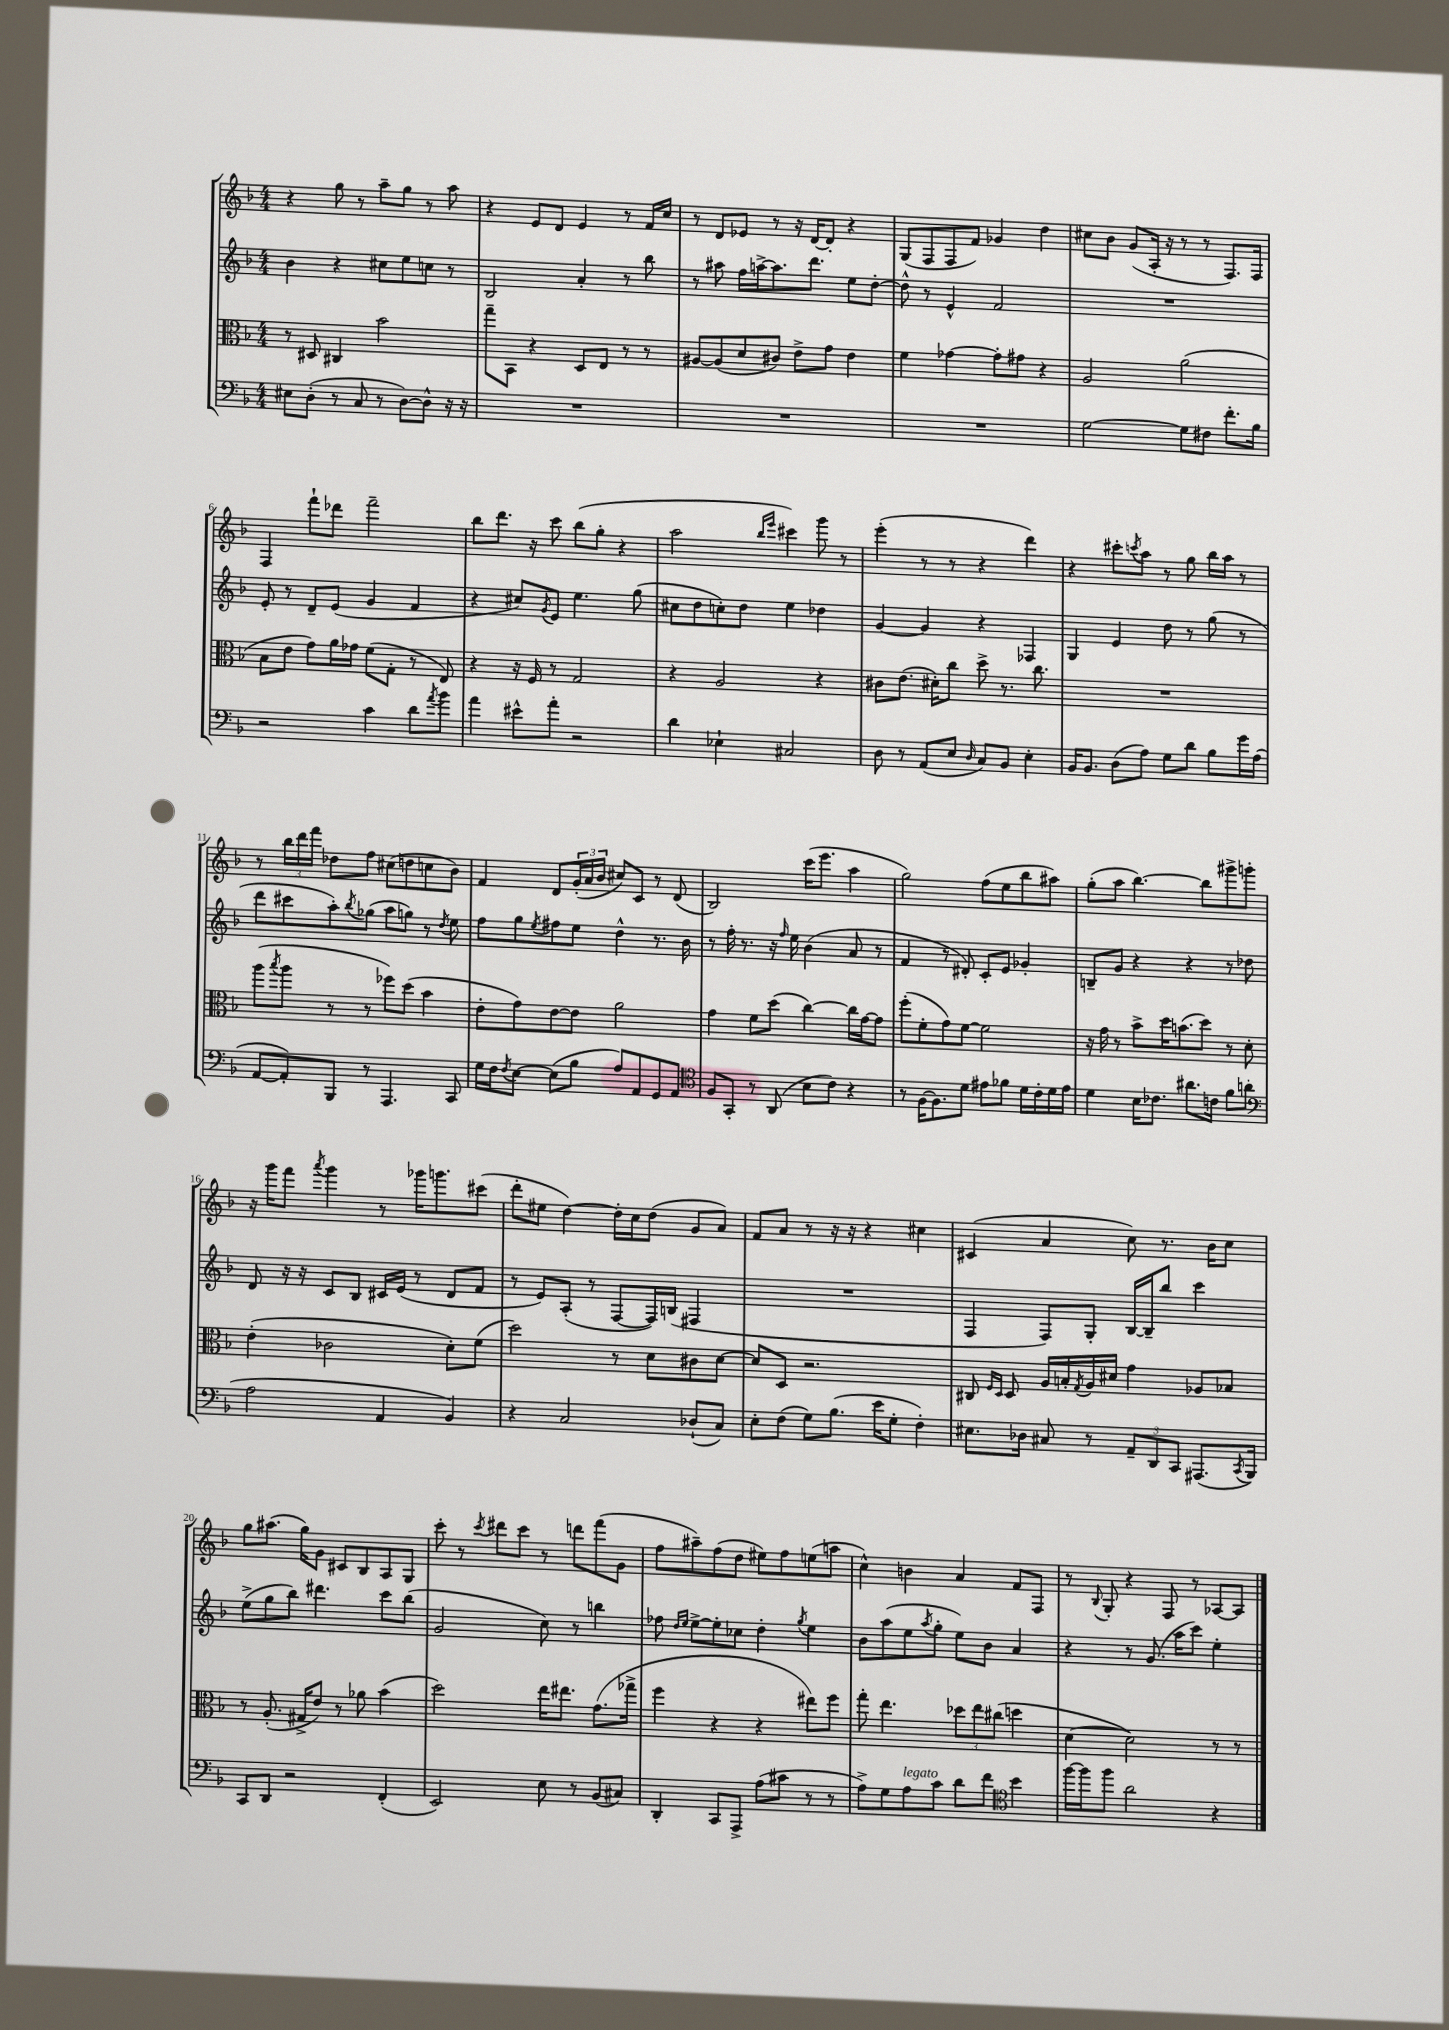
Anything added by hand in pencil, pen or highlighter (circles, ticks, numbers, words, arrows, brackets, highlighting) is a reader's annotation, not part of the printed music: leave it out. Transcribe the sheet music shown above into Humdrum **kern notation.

**kern	**kern	**kern	**kern
*part4	*part3	*part2	*part1
*staff4	*staff3	*staff2	*staff1
*clefF4	*clefC3	*clefG2	*clefG2
*k[b-]	*k[b-]	*k[b-]	*k[b-]
*M4/4	*M4/4	*M4/4	*M4/4
=1	=1	=1	=1
8E#X\L	8r	4b-\	4r
(8D'\J	8D#X/	.	.
8r	4C#X/	4r	8gg\
8C/	.	.	8r
8r	2b-\	8cc#X\L	8aa~\L
[8D\L)	.	8ee\	8gg\J
8D^^\J]	.	8ccn\J	8r
16r	.	8r	8aa\
16r	.	.	.
=2	=2	=2	=2
1r	8gg~\L	2B-/	4r
.	8BB-\J	.	.
.	4r	.	8e/L
.	.	.	8d/J
.	8D/L	4a'/	4e/
.	8E/J	.	.
.	8r	8r	8r
.	8r	8bb-\	16f/LL
.	.	.	16cc/JJ
=3	=3	=3	=3
1r	[8A#X/L	8r	8r
.	(8A#/]	8aa#X\	8d/L
.	8d/	16ff\LL	8e-X/J
.	.	[16aan^\J	.
.	8c#X/J)	8.aa\]	8r
.	8e^\L	.	16r
.	.	8.ddd\J	[16d/KL
.	8g\J	.	8d'/J]
.	4e\	8ee\L	4r
.	.	[8dd'\J	.
=4	=4	=4	=4
1r	4f\	8dd^^\]	(8G/L
.	.	8r	8F/
.	[4g-X\	4e^^/	8F/
.	.	.	8f/J)
.	8g-'\L]	2f/	4g-X/
.	8g#X\J	.	.
.	4r	.	4dd\
=5	=5	=5	=5
[2G\	2A/	1r	8cc#X\L
.	.	.	8b-\J
.	.	.	(8g/L
.	.	.	16A'/Jk
.	.	.	16r
8G\L]	(2a\	.	8r
8F#X\J	.	.	8r
8.f'\L	.	.	8.F/L)
16B-\Jk	.	.	16F/Jk
!!LO:LB:g=z
=6	=6	=6	=6
2r	8B-\L	8e'/	4F/
.	8e\J	8r	.
.	8g\L)	8d~/L	8fff`\L
.	16a\L	(8e/J	8ddd-X\J
.	16g-X\JJ	.	.
4c\	(8f\L	4g/	2fff~\
.	8G'\J	.	.
8d\L	8r	4f/	.
8qa/	.	.	.
8b-\J	8E/)	.	.
=7	=7	=7	=7
4a\	4r	4r	8bb-\L
.	.	.	8.ddd\J
8e#X^^\L	16r	8cc#X/L)	.
.	16F/	.	16r
.	.	8qg/	.
8a'\J	8r	8e/J	8ccc\
2r	2G/	4.ee\	(8bb-\L
.	.	.	8gg'\J
.	.	.	4r
.	.	(8gg\	.
=8	=8	=8	=8
4d\	4r	8cc#X\L	2aa\
.	.	8dd\	.
4E-X`\	2A/	8ccn'\)	.
.	.	8dd\J	.
.	.	.	16qqbb-/LL
.	.	.	16qqeee/JJ
2C#X/	.	4ee\	4ccc#X\)
.	4r	4dd-X\	8ggg\
.	.	.	8r
=9	=9	=9	=9
8D\	8c#X\L	[4g/	(4eee'\
8r	(8.e\J	.	.
(8AA/L	.	4g/]	8r
.	16d#X'\KL)	.	.
8E/J	8cc\J	.	8r
16qqD/	.	.	.
8C/L)	8dd^\	4r	4r
8BB-/J	8.r	.	.
4E'\	.	4F-X/	4ddd\)
.	8.cc\	.	.
=10	=10	=10	=10
16BB-/KL	1r	4G/	4r
8.BB-/J	.	.	.
(8D\L	.	4e/	8ccc#X'\L
.	.	.	8qcccn/
8A\J)	.	.	8aa\J
8G\L	.	8dd\	8r
8d\J	.	8r	8gg\
8B-\L	.	(8gg\	16bb-\LL
.	.	.	16aa\JJ
16g\L	.	8r	8r
(16A\JJ	.	.	.
!!LO:LB:g=z
=11	=11	=11	=11
[8AA/L	(8aa\L	8ddd\L	8r
.	8qbb-/	.	.
8AA'/])	8aa\J	8ccc#X\	24bb-\LL
.	.	.	24ddd\
.	.	.	24fff\JJ
8BBB-/J	8r	8aa'\)	8dd-X\L
.	.	8qbb-/	.
8r	8r	(8gg-X\J	8ff\J
4.AAA/	8ff-X\L)	8aa\L	(8cc#X\L
.	(8dd\J	8ggn\J)	8ddn\
.	4b-\	8r	8ccn\
.	.	8qdd/	.
8CC/	.	8ee\	8b-\J)
=12	=12	=12	=12
16G\LL	8e'\L	8ff\L	4f/
16F\J	.	.	.
8qF/	.	.	.
[8E\J	8g\)	8gg\	.
.	.	8qee/	.
(8E\L]	[8e\	8ff#X\	8d/L
8B-\J	8e\J]	8ee\J	(24g'/L
.	.	.	24a/
.	.	.	24b-/JJ
8A/L)	2a\	4dd^^\	8cc#X/L)
8AA/	.	.	8c/J
8GG/	.	8.r	8r
8AA/J	.	.	(8d/
.	.	16b-\	.
=13	=13	=13	=13
*clefC4	*	*	*
8F/L	4g\	8r	2B-/)
8GG'/J	.	16ff'\	.
.	.	8.r	.
8r	8f\L	.	.
(8AA/	(8dd\J	16r	.
.	.	16qqff/	.
.	.	16ee\	.
8B-\L	[4cc\)	(4b-\	(16ccc\KL
.	.	.	8.eee\J
8c\J)	.	.	.
4r	16cc\LL]	8a/	4aa\
.	[16g\J	.	.
.	8g\J]	8r	.
=14	=14	=14	=14
8r	(8ff'\L	4f/	2gg\)
[16F\KL	8f'\	.	.
8.F\]	.	.	.
.	8g\)	8r	.
8d\J	[8f\J	8d#X'/)	.
8e#X\L	2f\]	8c'/L	(8ff\L
8f-X\J	.	8e/J	8ee\
16d\LL	.	4g-X'/	8bb-\
16c'\	.	.	.
16d\	.	.	8aa#X\J)
16e#\JJ	.	.	.
=15	=15	=15	=15
4d\	16r	8Bn~/L	(8gg'\L
.	16g\	.	.
.	8r	8g/J	8aa\J
16B-\KL	8b-^\L	4r	[4.bb-\)
8.c-X\J	.	.	.
.	16dd\K	.	.
.	(8.bn\	.	.
8.a#X\L	.	4r	.
.	8dd\J)	.	8bb-\L]
16cn\Jk	.	.	.
8f\L	8r	8r	8ggg#X^\
(8an\J	8d'\	8dd-X\	8gggn'\J
!!LO:LB:g=z
=16	=16	=16	=16
*clefF4	*	*	*
2A\	(4e'\	8d/	16r
.	.	.	16ggg\KL
.	.	16r	8fff\J
.	.	16r	.
.	.	.	8qaaa/
.	2c-X\	8c/L	4ggg\
.	.	8B-/J	.
4AA/	.	16c#X/LL	8r
.	.	(16e/JJ	.
.	.	8r	16ggg-X\KL
.	.	.	8.gggn\
4BB-/)	8d'\L)	8d/L	.
.	(8f\J	8f/J	(8ccc#X\J
=17	=17	=17	=17
4r	2dd\)	8r	8ddd'\L
.	.	8e/L)	8ee#X\J
2C/	.	(8A'/J	[4dd\)
.	.	8r	.
.	8r	[8F/L	16dd'\LL]
.	.	.	16cc\J
.	8d\L	16F/L])	(8dd\J
.	.	(16Bn/JJ	.
(8D-X`/L	8c#X\	4F#X/	8g/L
8C/J)	[8d\J	.	8a/J)
=18	=18	=18	=18
8E'\L	8d/L]	1r	8f/L
(8F\J	8D/J	.	8a/J
8G\L)	2.r	.	8r
(8.B-\J	.	.	16r
.	.	.	16r
.	.	.	4r
16e\KL	.	.	.
8G'\J	.	.	.
4F'\)	.	.	4cc#X\
=19	=19	=19	=19
8.E#X\L	8C#X/	4F/	(4c#X/
.	16qqF/LL	.	.
.	16qqD/JJ	.	.
.	8D/	.	.
16D-X\Jk	.	.	.
8C#X/	16A/LL	8F/L)	4a/
.	16Bn'/	.	.
.	8qG/	.	.
8r	16A/	8G'/J	.
.	16d#X/JJ	.	.
12AA~/L	4g\	[16B-/LL	8cc\)
.	.	16B-~/J]	.
12DD/	.	.	.
.	.	8bb-/J	8.r
12CC/J	.	.	.
(8.AAA#X/L	8A-X/L	4ccc\	.
.	.	.	16b-\KL
.	8B-X/J	.	8cc\J
8qCC/	.	.	.
16BBB-/Jk)	.	.	.
!!LO:LB:g=z
=20	=20	=20	=20
8CC/L	8r	(8ee^\L	8gg\L
8DD/J	(8.A'/	8gg\	(8.aa#X\J
2r	.	8bb-\J)	.
.	16G#X^/KL	.	16gg\KL)
.	8e/J)	4.ddd#X\	8g\J
.	8r	.	8c#X/L
.	8a-X\	.	8B-/
(4FF'/	(4b-\	8ccc\L	8A/
.	.	(8bb-\J	8G/J
=21	=21	=21	=21
2EE/)	2dd\)	2g/	8ccc'\
.	.	.	8r
.	.	.	8qccc/
.	.	.	8ddd#X\L
.	.	.	8ccc\J
8E\	16ee\KL	8cc\)	8r
.	8.ee#X\J	.	.
8r	.	8r	8dddn\L
(8BB-/L	(8.g\L	4bbn\	(8fff\
8C#X/J)	.	.	8g\J
.	16gg-X^\Jk	.	.
=22	=22	=22	=22
4DD'/	4ff\	8ff-X\	8ff\L
.	.	16qqdd/LL	.
.	.	16qqee/JJ	.
.	.	[8ee^\L	8aa#X~\)
8CC/L	4r	8ee'\]	(8ff\
8AAA^/J	.	8cc-X\J	8dd\J
(8A\L	4r	4dd'\	8ee#X\L)
8c#X\J	.	.	8ff\
.	.	8qgg/	.
8r	8ee#X\L)	4ee\	(8een\
8r	8ff\J	.	8aan\J
=23	=23	=23	=23
8A^\L)	8gg'\	8b-\L	4cc^^\)
8G\	4.ee\	(8aa\	.
!LO:TX:a:i:t=legato	!	!	!
8A\	.	8ee\	4bn\
.	.	8qaa/	.
8c\J	.	8gg'\J	.
8d\L	12dd-X\L	8ee\L)	4a/
.	12ee\	.	.
8f\J	.	8b-\J	.
.	(12cc#X\J	.	.
*clefC4	*	*	*
4b-\	4ddn\	4a/	8f/L
.	.	.	8F/J
=24	=24	=24	=24
[16ff\LL	[4d\	4r	8r
16ff\J]	.	.	.
.	.	.	8qqB-/
8ff\J	.	.	8G'/
2a\	2d\])	8r	4r
.	.	(8.g/	.
.	.	.	8F/
.	.	16aa\KL	.
.	.	8ccc\J)	8r
4r	8r	4ee'\	[8A-X/L
.	8r	.	8A-/J]
==	==	==	==
*-	*-	*-	*-
